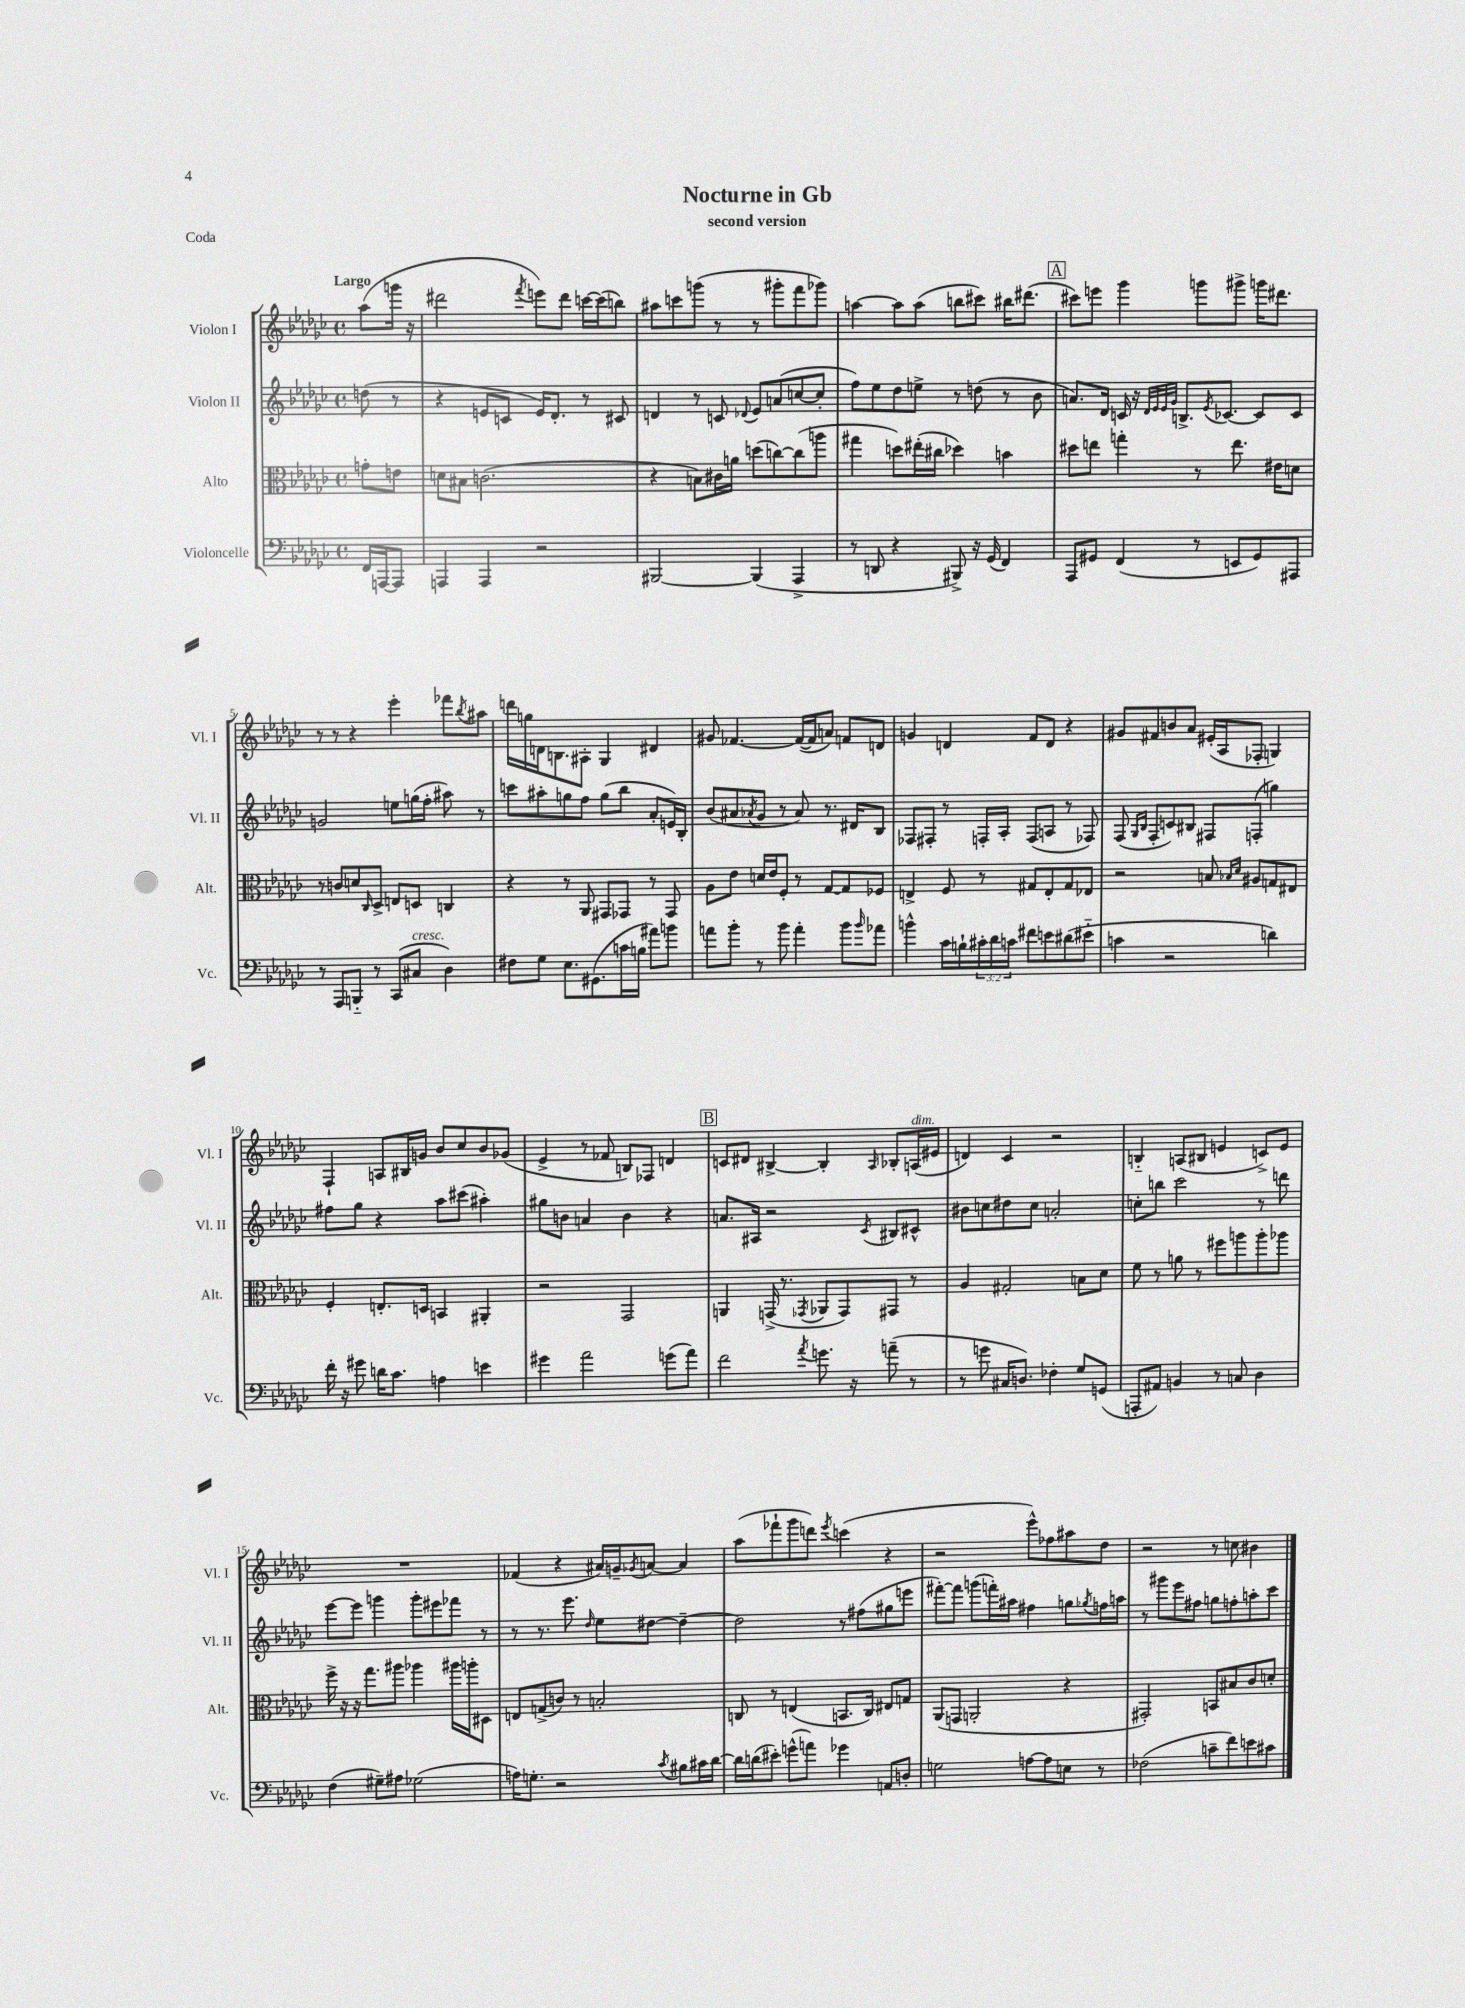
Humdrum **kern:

**kern	**kern	**kern	**kern
*staff4	*staff3	*staff2	*staff1
*clefF4	*clefC3	*clefG2	*clefG2
*k[b-e-a-d-g-c-]	*k[b-e-a-d-g-c-]	*k[b-e-a-d-g-c-]	*k[b-e-a-d-g-c-]
*M4/4	*M4/4	*M4/4	*M4/4
*met(c)	*met(c)	*met(c)	*met(c)
16FF	8g'	(8dd	(8aa-
[16AAA	.	.	.
8AAA]	8e	8r	16ggg
.	.	.	16r
=	=	=	=
4AAA	8d	4r	2ddd#
.	8B#	.	.
4AAA	(2.c	8e	.
.	.	8c	.
.	.	.	8qfff
2r	.	16e)	8eee)
.	.	8.d-'	.
.	.	.	8ddd#
.	.	8r	[16ccc
.	.	.	(16ccc]
.	.	8c#	8bb)
=	=	=	=
[2BBB#	4r	4d	8aa#
.	.	.	8ccc
.	8B)	8r	(8ggg
.	16c#	8c	8r
.	16a	.	.
.	.	8qqd-	.
(4BBB#]	(8dd	8e-	8r
.	[8cc)	(8a	8ggg#'
4AAA-^	(8cc]	[8cc	8fff
.	8aa	8cc']	8ggg-)
=	=	=	=
8r	4gg#	8ff)	[4aa
8DD	.	8ee-	.
4r	8dd)	8dd-	8aa]
.	(16ee#'	8ee^	(8aa
.	16cc#	.	.
8BBB#^)	4dd-)	8r	8bb
16r	.	(8dd	8ccc#)
(16GG-	.	.	.
4FF)	4b	8r	16bb#
.	.	.	(8.ddd#
.	.	8b-	.
=	=	=	=
8AAA-	8dd#	8.a)	8ccc#)
8GG#	8ee	.	8eee
.	.	16d-	.
(4FF	4gg'	16c	4ggg-
.	.	16r	.
.	.	32qqd-	.
.	.	32qqe-	.
.	.	32qqe-	.
.	.	32qqg-	.
.	.	8.B^	.
8r	8r	.	8ggg
.	.	8qe-	.
.	.	[8.c-	.
8EE	8.ee	.	8ggg#^
8GG#)	.	8c-]	16ggg
.	16e#	.	8.ddd#
8AAA#	8d	8c-	.
=	=	=	=
8r	8r	2g	8r
8AAA-	8c	.	8r
8BBB'~	8d	.	4r
.	16qqC-	.	.
8r	8D-^	.	.
(8CC-	8E	8ee	4eee-'
8C#	8D	(16gg	.
.	.	16ff'	.
4D-)	4C	8aa#)	8fff-
.	.	.	8qbb-
.	.	8r	8aa#
=	=	=	=
8F#	4r	8ccc	16ddd
.	.	.	16gg
8G-	.	8aa#'	16d
.	.	.	8.B
8.E-	8r	8gg	.
.	8AA-	8ff	8A#'
(8.GG#	.	.	.
.	8GG#	(8gg	4G-
16c	8GG-	8bb-	.
16B	.	.	.
8a#)	8r	8a-'	4d#
8b	8GG-	16e)	.
.	.	16B-'	.
=	=	=	=
8a	8A-	(8b-	8g#
8b-'	8e-	8a#	[4.f-
.	.	8qa-	.
8r	16d	8g-	.
.	16e-	.	.
8b-	8F'	8r	.
4a'	8r	8a-)	(16f-_
.	.	.	16f-]
.	[8G-	8.r	8a)
8b-	8G-]	.	8f
.	.	16d#	.
16qqb-	.	.	.
8a-	8F-	8B-	8d
=	=	=	=
4b^^	4E^	8F-	4g
.	.	8F#'	.
16c-	8F	8r	4d
16B`	.	.	.
24c#'	8r	16F'	.
24d-	.	.	.
.	.	16A-'	.
24c	.	.	.
8f#	8G#	(8F	8f
8e	8E'	8A	8d
(8d#	8G#	8r	4r
8e#'~	8E-	8F-)	.
=	=	=	=
4c	2r	(8F	8g#
.	.	16qqG-	.
.	.	16qqB-	.
.	.	8F'	8f#
2r	.	8c)	8b
.	.	8B#	8a-
.	8B	8F#	(16e#'
.	.	.	16A-
.	16qqB-	.	.
.	16qqd-	.	.
.	8A#	(8F'	8F-'
4d)	8G	4gg)	4G)
.	8E#	.	.
=	=	=	=
16f'	4F'	8ff#	4F`
16r	.	.	.
8g#	.	8gg-	.
16d	8.E'	4r	8A
8.c-	.	.	.
.	.	.	16B#
.	16D	.	16g
4A	4BB	8aa-	8b-
.	.	(8ccc#	8cc-
4e	4AA#'	4aa#')	8b-
.	.	.	(8g-
=	=	=	=
4g#	2r	8gg#	4e-^
.	.	8b	.
2a-	.	4a	8r
.	.	.	8f-
.	2GG-	4b	8B)
.	.	.	8F-
(8g	.	4r	4d
8a-)	.	.	.
=	=	=	=
2f	4AA	8.a	8c
.	.	.	8d#
.	.	16A#	.
.	(16GG^	2r	[4B#^
.	8.r	.	.
8qa-	8qGG-	.	.
8.g	8AA-	.	4B#']
.	8GG-)	.	.
16r	.	.	.
.	.	8qc-	16qqA-
(8a~	8GG#	8B#	8B-'
8r	8r	8c#^^	(16A
.	.	.	16e#
=	=	=	=
8r	4A-	8b#	4d)
8g	.	8cc	.
16C#	2G#'	8dd#	4c-
8.D)	.	.	.
.	.	8cc	.
4F-'	.	2a'	2r
8G-	8B	.	.
(8GG	8d-	.	.
=	=	=	=
8AAA'	8f	8cc'	4B'~
8AA#)	8r	8bb	.
4BB	8a	2ccc-	(8A
.	8r	.	8B#
8r	8ff#	.	4e
8C	8aa	.	.
4D-	8aa'	8r	8c^)
.	8aa-	8ddd	8e
=	=	=	=
(4F	16ff^	[8eee-	1r
.	16r	.	.
.	16r	8eee-]	.
.	8.gg-	.	.
8G#~)	.	4ggg	.
8A#	8aa#	.	.
(2G-	4aa-	8ggg'	.
.	.	8eee#	.
.	16aa#	8fff-	.
.	16aa'	.	.
.	8D#	8r	.
=	=	=	=
16A)	8E	8r	(4f-
8.G'	.	.	.
.	(8G^	8.r	.
2r	8c)	.	4r
.	.	8.eee-	.
.	8r	.	.
.	.	16qqdd-	.
.	2B'	8ee-	16a#)
.	.	.	16g~
.	.	.	8qg-
.	.	[8dd#	[8a
8qc-	.	.	.
8B#	.	4dd#~_	4a]
16c#	.	.	.
[16d-	.	.	.
=	=	=	=
16d-]	8C	2dd#]	(8aa-
(16d	.	.	.
8e#')	8r	.	8fff-`
(8g^^	(4E	.	8ggg-
8a)	.	.	8ddd)
.	.	.	8qeee-
4g-	8.BB	8r	(4ccc
.	.	(8ff#	.
.	16C)	.	.
8AA	8E#	8gg#	4r
8D'	8G	8eee	.
=	=	=	=
2G	(8AA-	[8fff#')	2r
.	8GG	8fff#]	.
.	2AA'	(8ggg	.
.	.	16fff')	.
.	.	16aa#	.
[8A	.	4ff#	8eee-^^)
8A]	.	.	8ff-
8E	4r	8gg	8aa#
.	.	8qgg-	.
8r	.	16ff	8dd-
.	.	16aa	.
=	=	=	=
(2F-	2GG#')	8r	2r
.	.	8ggg#	.
.	.	8eee-	.
.	.	8ff#	.
8c~	8BB	8gg	8r
8f)	8B#	8ff'	8cc
8e	8c-	8aa'	4b#
8c#	8d'	8ccc-	.
==	==	==	==
*-	*-	*-	*-
